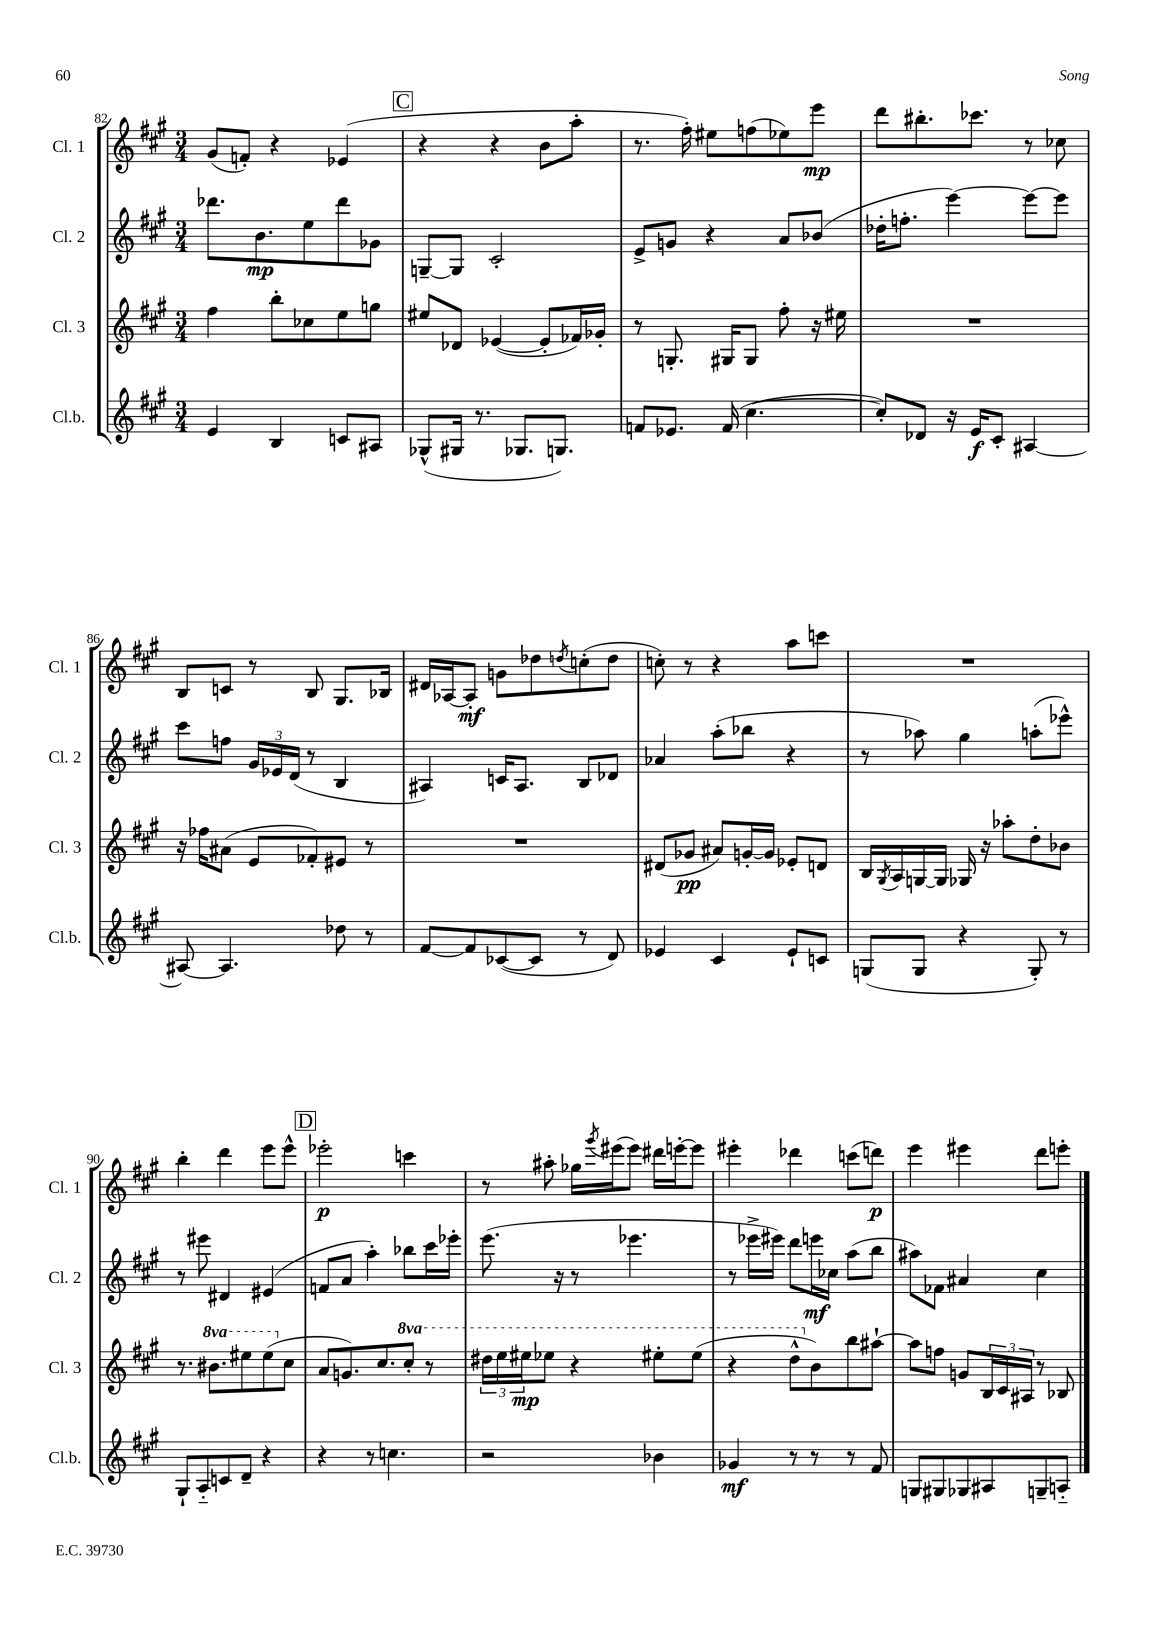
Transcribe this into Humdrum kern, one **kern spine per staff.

**kern	**kern	**kern	**kern
*staff4	*staff3	*staff2	*staff1
*clefG2	*clefG2	*clefG2	*clefG2
*k[f#c#g#]	*k[f#c#g#]	*k[f#c#g#]	*k[f#c#g#]
*M3/4	*M3/4	*M3/4	*M3/4
4e	4ff#	8.ddd-	(8g#
.	.	.	8f')
.	.	8.b	.
4B	8bb'	.	4r
.	8cc-	8ee	.
8c	8ee	8ddd-	(4e-
8A#	8gg	8g-	.
=	=	=	=
(8G-^^	8ee#	[8G~	4r
16G#	8d-	8G]	.
8.r	.	.	.
.	([4e-	2c#'	4r
8.G-	.	.	.
.	8e-']	.	8b
8.G)	.	.	.
.	16f-)	.	8aa'
.	16g-'	.	.
=	=	=	=
8f	8r	8e^	8.r
8.e-	8.G'	8g	.
.	.	.	16ff#')
.	.	4r	8ee#
(16f	16G#	.	.
[4.cc#	8G#	.	(8ff
.	8ff#'	8a	8ee-)
.	16r	(8b-	8eee
.	16ee#	.	.
=	=	=	=
8cc#'])	2.r	16dd-'	8ddd
.	.	8.ff'	.
8d-	.	.	8.bb#'
16r	.	[4eee)	.
16e	.	.	8.ccc-
8c#'	.	.	.
[4A#	.	8eee_	8r
.	.	8eee]	8cc-
=	=	=	=
8A#_	16r	8ccc#	8B
.	16ff-	.	.
4.A#]	(8a#	8ff	8c
.	8e	24g#	8r
.	.	24e-	.
.	.	(24d	.
.	8f-')	8r	8B
8dd-	8e#	4B	8.G#
8r	8r	.	.
.	.	.	16B-
=	=	=	=
[8f#	2.r	4A#)	16d#
.	.	.	[16A-
8f#]	.	.	8A-']
([8c-	.	16c	8g
.	.	8.A#	.
8c-]	.	.	8dd-
.	.	.	8qdd
8r	.	8B	(8cc'
8d)	.	8d-	8dd
=	=	=	=
4e-	(8d#	4a-	8cc')
.	8g-	.	8r
4c#	8a#)	(8aa'	4r
.	[16g'	8bb-	.
.	16g]	.	.
8e-`	8e-'	4r	8aa
8c	8d	.	8ccc
=	=	=	=
(8G	16B	8r	2.r
.	8qG#	.	.
.	16A	.	.
8G	[16G	8aa-)	.
.	16G]	.	.
4r	16G-	4gg#	.
.	16r	.	.
.	8aa-'	.	.
8G')	8dd'	(8aa'	.
8r	8b-	8eee-^^)	.
=	=	=	=
8G#`	8.r	8r	4bb'
8A'~	.	8eee#	.
.	8.bb#	.	.
8c	.	4d#	4ddd
8d~	8eee#	.	.
4r	(8eee#	(4e#	8eee
.	8cc#	.	8eee^^
=	=	=	=
4r	8a	8f	2eee-'
.	8.g)	8a	.
8r	.	4aa')	.
.	8.cc#	.	.
4.cc	.	.	.
.	8ccc#'	8bb-	4ccc
.	8r	16ccc#	.
.	.	16eee-'	.
=	=	=	=
2r	24ddd#	(8.eee	8r
.	24eee	.	.
.	24eee#	.	.
.	8eee-	.	8aa#'
.	.	16r	.
.	4r	8r	16gg-
.	.	.	8qggg#
.	.	.	(16eee#
.	.	4.eee-	8eee#)
4b-	8eee#'	.	16ddd#
.	.	.	[16eee'
.	(8eee#	.	8eee]
=	=	=	=
4g-	4r	8r	4eee#'
.	.	16eee-^	.
.	.	16eee#)	.
8r	8ddd^^	8ddd	4ddd-
8r	8b)	16eee	.
.	.	16cc-	.
8r	8bb	(8aa	(8ccc
8f#	[8aa#`	8bb	8ddd)
=	=	=	=
8G	8aa#]	8aa#)	4eee
8G#	8ff	8f-	.
8G-	8g	4a#	4eee#
8A#	24B	.	.
.	24c#	.	.
.	24A#	.	.
8G~	8r	4cc#	8ddd
8A'~	8B-	.	8eee'
==	==	==	==
*-	*-	*-	*-
